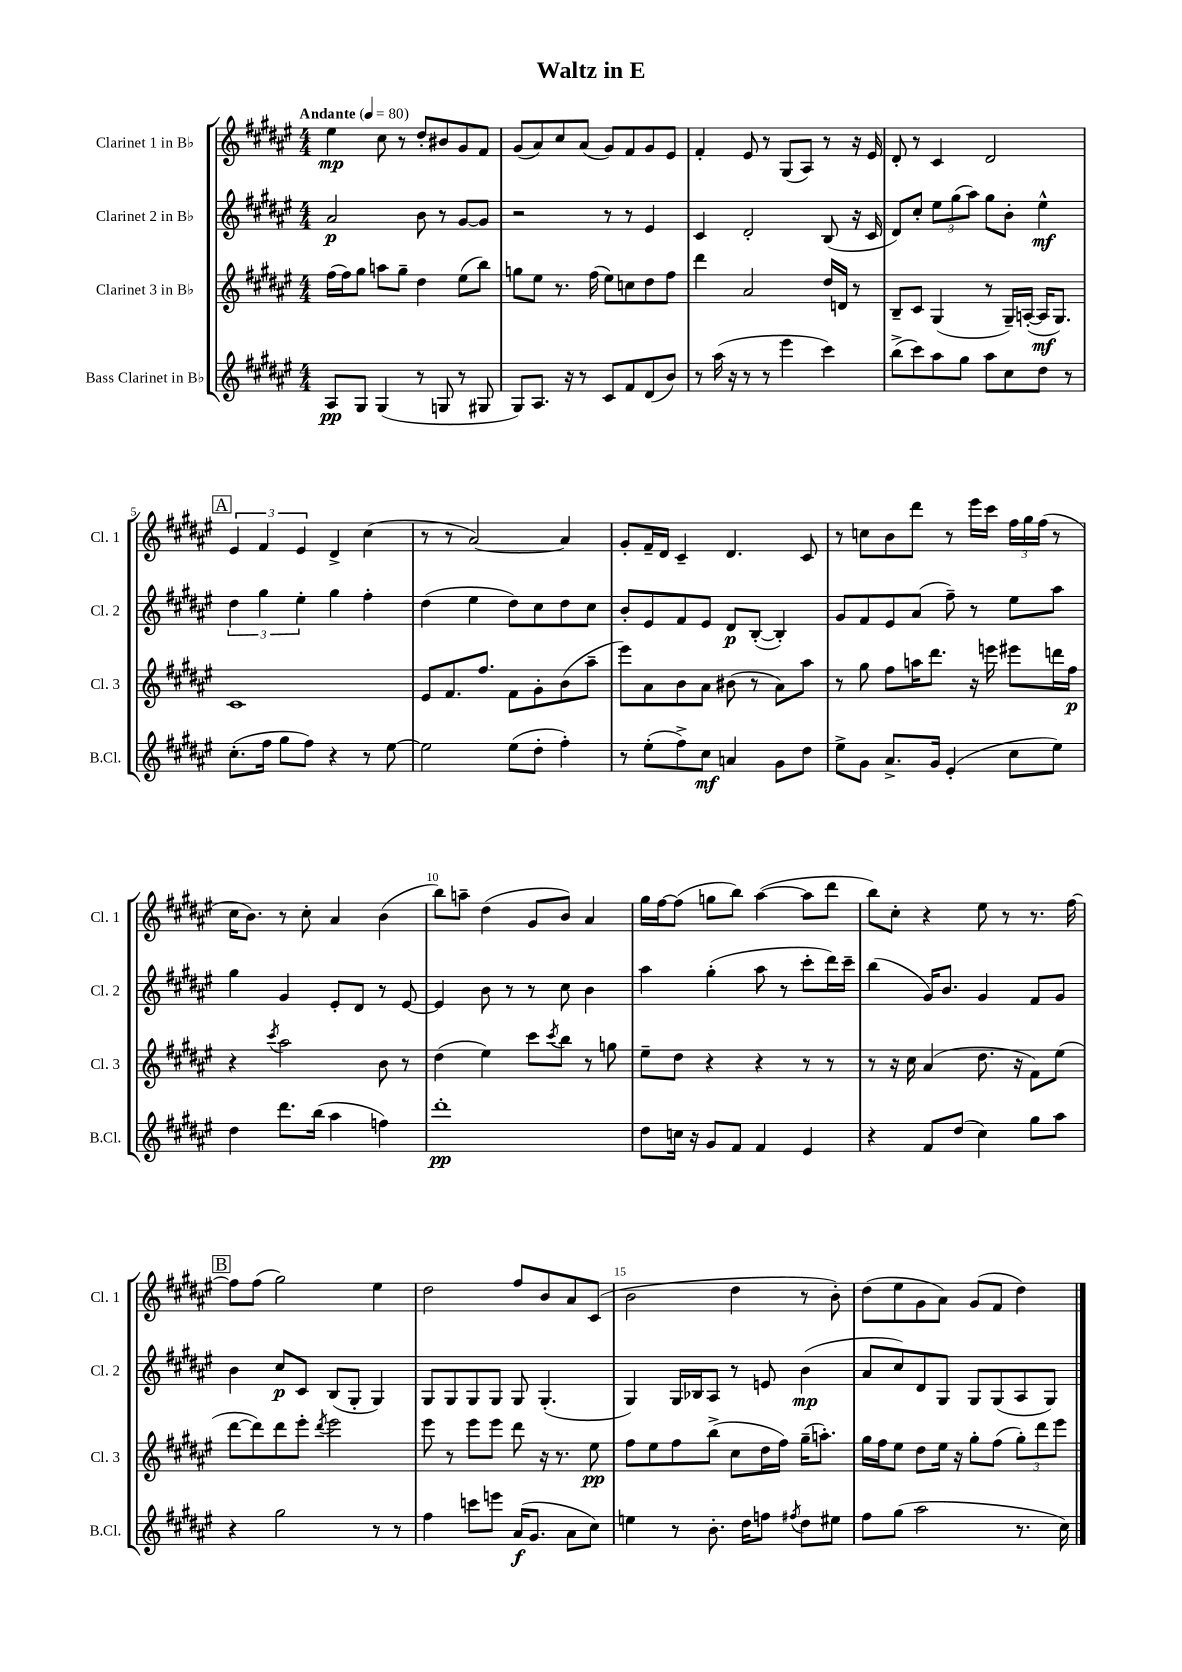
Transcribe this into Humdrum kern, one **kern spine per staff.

**kern	**kern	**kern	**kern
*staff4	*staff3	*staff2	*staff1
*clefG2	*clefG2	*clefG2	*clefG2
*k[f#c#g#d#a#e#]	*k[f#c#g#d#a#e#]	*k[f#c#g#d#a#e#]	*k[f#c#g#d#a#e#]
*M4/4	*M4/4	*M4/4	*M4/4
*MM80	*MM80	*MM80	*MM80
8A#	(16ff#	2a#	4ee#
.	16ff#)	.	.
8G#	8gg#	.	.
(4G#	8aa	.	8cc#
.	8gg#~	.	8r
8r	4dd#	8b	8dd#'
8G	.	8r	8b#
8r	(8ee#	[8g#	8g#
8G#	8bb)	8g#]	8f#
=	=	=	=
8G#)	8gg	2r	(8g#
8.A#	8ee#	.	8a#)
.	8.r	.	8cc#
16r	.	.	.
8r	.	.	(8a#
.	(16ff#	.	.
8c#	8ee#)	8r	8g#)
8f#	8cc	8r	8f#
(8d#	8dd#	4e#	8g#
8b)	8ff#	.	8e#
=	=	=	=
8r	4ddd#	4c#	4f#'
(16aa#	.	.	.
16r	.	.	.
8r	2a#	2d#'	8e#
8r	.	.	8r
4eee#	.	.	(8G#
.	.	.	8A#)
4ccc#)	16dd#	(8B	8r
.	16d	.	.
.	8r	16r	16r
.	.	16c#	16e#
=	=	=	=
(8bb^	8B~	8d#)	8d#'
8ccc#)	8c#	8cc#'	8r
8aa#	(4G#	12ee#	4c#
.	.	(12gg#	.
8gg#	.	.	.
.	.	12aa#)	.
8aa#	8r	8gg#	2d#
8cc#	16G#~)	8b'	.
.	([16A'	.	.
8dd#	16A]	4ee#^^	.
.	8.G#)	.	.
8r	.	.	.
=	=	=	=
(8.cc#'	1c#	6dd#	6e#
.	.	6gg#	6f#
16ff#	.	.	.
8gg#	.	.	.
.	.	6ee#'	6e#
8ff#)	.	.	.
4r	.	4gg#	4d#^
8r	.	4ff#'	(4cc#
[8ee#	.	.	.
=	=	=	=
2ee#]	8e#	(4dd#	8r
.	8.f#	.	8r
.	.	4ee#	[2a#)
.	8.ff#	.	.
(8ee#	8f#	8dd#)	.
8dd#'	8g#'	8cc#	.
4ff#')	(8b	8dd#	4a#]
.	8aa#~	8cc#	.
=	=	=	=
8r	8eee#)	8b'	8g#'
(8ee#'	8a#	8e#	16f#~
.	.	.	16d#
8ff#^)	8b	8f#	4c#~
8cc#	8a#	8e#	.
4a	(8b#	8d#	4.d#
.	8r	([8B'	.
8g#	8a#)	4B'])	.
8dd#	8aa#	.	8c#
=	=	=	=
8ee#^	8r	8g#	8r
8g#	8gg#	8f#	8cc
8.a#^	8ff#	8e#	8b
.	16aa	(8a#	8ddd#
16g#	8.ddd#	.	.
(4e#'	.	8ff#~)	8r
.	16r	8r	16eee#
.	16eee	.	16ccc#
8cc#	8eee#	8ee#	24ff#
.	.	.	24gg#
.	.	.	(24ff#
8ee#)	16ddd	8aa#	8r
.	16ff#	.	.
=	=	=	=
4dd#	4r	4gg#	16cc#
.	.	.	8.b)
.	8qccc#	.	.
8.ddd#	2aa#	4g#	8r
.	.	.	8cc#'
(16bb	.	.	.
4aa#	.	8e#'	4a#
.	.	8d#	.
4ff)	8b	8r	(4b
.	8r	[8e#	.
=	=	=	=
1ddd#'	(4dd#	4e#]	8bb)
.	.	.	8aa~
.	4ee#)	8b	(4dd#
.	.	8r	.
.	8ccc#	8r	8g#
.	8qccc#	.	.
.	8bb	8cc#	8b)
.	8r	4b	4a#
.	8gg	.	.
=	=	=	=
8dd#	8ee#~	4aa#	16gg#
.	.	.	[16ff#
16cc	8dd#	.	(8ff#]
16r	.	.	.
8g#	4r	(4gg#'	8gg
8f#	.	.	8bb)
4f#	4r	8aa#	([4aa#
.	.	8r	.
4e#	8r	8ccc#'	8aa#]
.	8r	16ddd#)	8ddd#
.	.	16ccc#~	.
=	=	=	=
4r	8r	(4bb	8bb)
.	16r	.	8cc#'
.	16cc#	.	.
8f#	(4a#	16g#)	4r
.	.	8.b	.
(8dd#	.	.	.
4cc#)	8.dd#	4g#	8ee#
.	.	.	8r
.	16r	.	.
8gg#	8f#)	8f#	8.r
8aa#	(8ee#	8g#	.
.	.	.	[16ff#
=	=	=	=
4r	[8ddd#	4b	8ff#]
.	8ddd#])	.	(8ff#
2gg#	8ddd#	8cc#	2gg#)
.	8eee#'	8c#	.
.	8qddd#	.	.
.	2eee#	(8B	.
.	.	8G#'	.
8r	.	4G#)	4ee#
8r	.	.	.
=	=	=	=
4ff#	8eee#	8G#	2dd#
.	8r	8G#	.
8ccc	8eee#	8G#	.
8eee	8eee#	8G#	.
(16a#	8ddd#	8G#	8ff#
8.g#	.	.	.
.	16r	(4.G#'	8b
.	8.r	.	.
8a#	.	.	8a#
8cc#)	8ee#	.	(8c#
=	=	=	=
4ee	8ff#	4G#)	2b
.	8ee#	.	.
8r	8ff#	16G#	.
.	.	16B-	.
8.b'	(8bb^	8A#	.
.	8cc#	8r	4dd#
16dd#	.	.	.
8ff	16dd#	8e	.
.	16ff#)	.	.
8qff#	.	.	.
8dd#	(16gg#~	(4b	8r
.	8.aa')	.	.
8ee#	.	.	8b')
=	=	=	=
8ff#	16gg#	8a#	(8dd#
.	16ff#	.	.
(8gg#	8ee#	8cc#)	8ee#
2aa#	8dd#	8d#	8g#
.	16ee#	8G#	8a#)
.	16r	.	.
.	8gg#'	8G#	(8g#
.	(8ff#	(8G#	8f#
8.r	12gg#')	8A#	4dd#)
.	12ddd#	.	.
.	.	8G#)	.
.	12eee#	.	.
16cc#)	.	.	.
==	==	==	==
*-	*-	*-	*-
